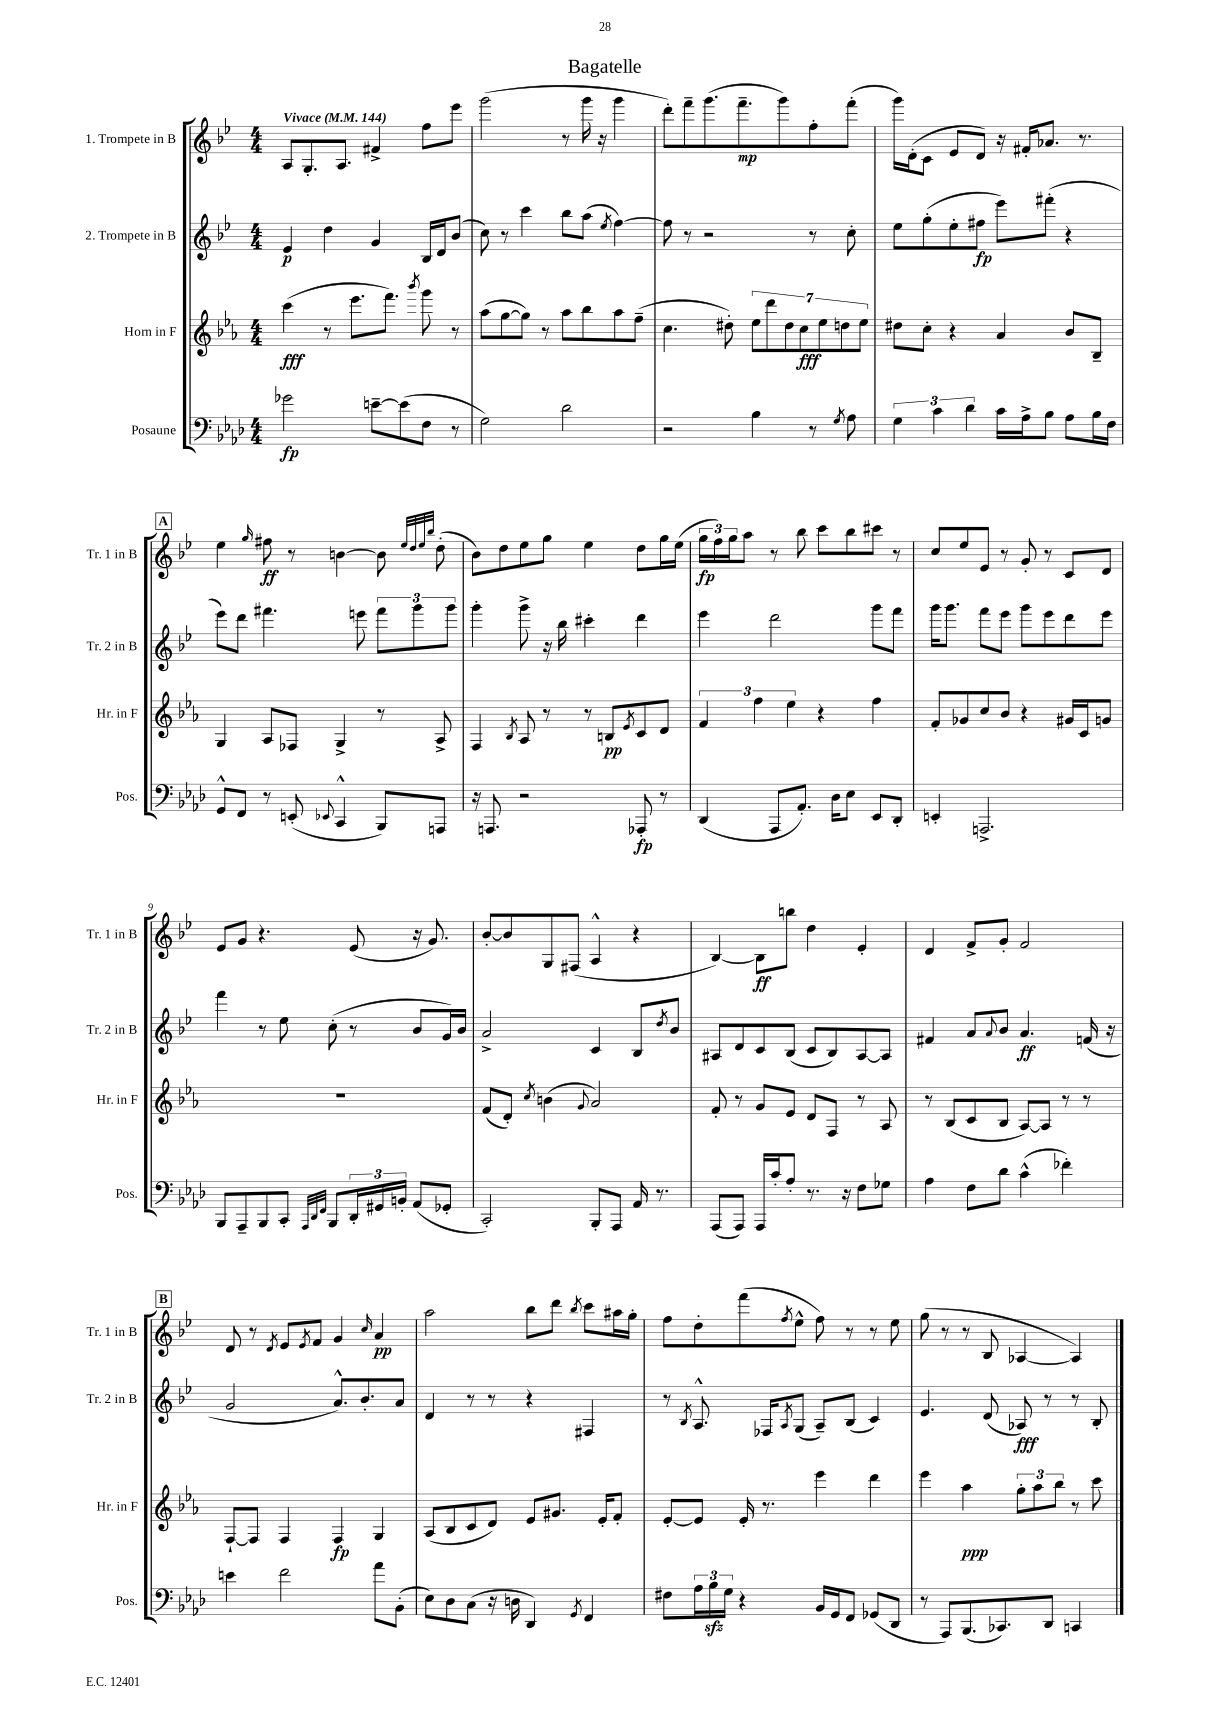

**kern	**kern	**kern	**kern
*staff4	*staff3	*staff2	*staff1
*clefF4	*clefG2	*clefG2	*clefG2
*k[b-e-a-d-]	*k[b-e-a-]	*k[b-e-]	*k[b-e-]
*M4/4	*M4/4	*M4/4	*M4/4
*MM144	*MM144	*MM144	*MM144
2g-	(4ccc	4e-	8A
.	.	.	8.G'
.	8r	4dd	.
.	.	.	8.A
.	8.eee-	.	.
[8e~	.	4g	4f#^
.	8.fff)	.	.
(8e]	.	.	.
.	8qbbb-	.	.
8F	8ggg	16B-	8ff
.	.	16d	.
8r	8r	(8b-	8eee-
=	=	=	=
2G)	(8aa-	8cc)	(2ggg
.	[8gg	8r	.
.	8gg])	4ccc	.
.	8r	.	.
2d-	8aa-	8bb-	8r
.	8bb-	(8aa	16ggg
.	.	.	16r
.	.	8qee-	.
.	8aa-	[4ff)	4ggg
.	(8ff~	.	.
=	=	=	=
2r	4.cc	8ff]	8ddd')
.	.	8r	8fff~
.	.	2r	(8.ggg
.	8dd#')	.	.
.	.	.	8.fff~
4B-	14ee-	.	.
.	14ddd	.	.
.	.	.	8ggg)
.	14dd#	.	.
.	14cc	.	.
8r	.	8r	8ff'
.	14ee-	.	.
.	14dd	.	.
8qG	.	.	.
8A-	.	8cc'	(8fff'
.	14ee-	.	.
=	=	=	=
6G	8dd#	8ee-	16ggg)
.	.	.	(16d'
.	8cc'	(8gg'	8c
6c	.	.	.
.	4r	8ee-'	8e-
6d-	.	.	.
.	.	8ff#	8d)
16c	4a-	8eee-)	16r
16A-^	.	.	16f#'
8B-	.	(8fff#'	8.a-
8A-	8b-	4r	.
.	.	.	8.r
16B-	8B-~	.	.
16F	.	.	.
=	=	=	=
8GG^^	4G	8eee-)	4ee-
8FF	.	8ddd	.
.	.	.	16qqgg
8r	8A-	4.fff#	8ff#
(8EE'	8F-	.	8r
8qqEE-	.	.	.
4CC^^	4G^	.	[4b
.	.	8eee	.
8BBB-)	8r	12fff#	8b]
.	.	12ggg	.
.	.	.	32qqee-
.	.	.	32qqdd
.	.	.	32qqee-
.	.	.	32qqbb-
8AAA	8A-^	.	(8dd'
.	.	12ggg	.
=	=	=	=
16r	4F	4ggg'	8b-)
8.AAA	.	.	.
.	.	.	8dd
.	8qB-	.	.
2r	8A-	8ggg^	8ee-
.	8r	16r	8gg
.	.	16bb-	.
.	8r	4ccc#'	4ee-
.	8B	.	.
.	8qe-	.	.
8AAA-'	8c	4ddd	8dd
8r	8d	.	16gg
.	.	.	(16ee-
=	=	=	=
(4DD-	6f	4eee-	24gg
.	.	.	24ff)
.	.	.	24gg
.	.	.	8aa
.	6ff	.	.
8AAA-	.	2ddd	8r
.	6ee-	.	.
8.AA-')	.	.	8bb-
.	4r	.	8ccc
16D-	.	.	.
8E-	.	.	8bb-
8EE-	4ff	8ggg	8ccc#
8DD-'	.	8fff	8r
=	=	=	=
4EE'	8f'	16ggg	8cc
.	.	8.ggg	.
.	8g-	.	8ee-
2.AAA^	8cc	8fff	8e-
.	8b-	8eee-	8r
.	4r	8ggg	8g'
.	.	8eee-	8r
.	16g#	8ddd	8c
.	16c	.	.
.	8g	8eee-	8d
=	=	=	=
8BBB-	1r	4fff	8e-
8AAA-~	.	.	8g
8BBB-	.	8r	4.r
8CC'	.	8ee-	.
32qqAAA-	.	.	.
32qqDD-	.	.	.
32qqFF	.	.	.
8BBB-	.	(8cc'	.
24DD-'	.	8r	(8e-
24GG#	.	.	.
24BB'	.	.	.
(8AA-	.	8b-	16r
.	.	.	8.g)
8GG-'	.	16g)	.
.	.	16b-	.
=	=	=	=
2CC')	(8f	2a^	[8b-'
.	8d')	.	8b-]
.	8qcc	.	.
.	(4b	.	8G
.	.	.	(8F#
.	8qqg	.	.
8BBB-'	2a-)	4c	4A^^
8AAA-	.	.	.
16AA-	.	8B-	4r
8.r	.	.	.
.	.	8qdd	.
.	.	8b-	.
=	=	=	=
(8AAA-	8f'	8A#	[4B-)
8AAA-)	8r	8d	.
16AAA-	8g	8c	8B-]
16c'	.	.	.
8A-'	8e-	(8B-	8bb
8.r	8d	8c	4dd
.	8F	8B-)	.
16r	.	.	.
8F	8r	[8A#	4e-'
8G-	8A-	8A#]	.
=	=	=	=
4A-	8r	4f#	4d
.	(8B-	.	.
8F	8c	8a	8f^
.	.	8qqa	.
8d-	8B-	8b-	8g'
(4c^^	[8A-)	4.a	2f
.	8A-]	.	.
4f-')	8r	.	.
.	8r	(16f	.
.	.	16r	.
=	=	=	=
4e	[8F`	2g	8d
.	8F]	.	8r
.	.	.	8qd
2f	4F	.	8e-
.	.	.	8qe-
.	.	.	8f
.	4F	8.a^^)	4g
.	.	8.b-'	.
.	.	.	16qqcc
8a-	4G	.	4a
(8BB-'	.	8a	.
=	=	=	=
8E-)	(8A-	4d	2aa
8D-	8B-	.	.
(8C	8c	8r	.
16r	8d)	8r	.
16D	.	.	.
4DD-)	8e-	4r	8bb-
.	8.g#	.	8ddd
8qGG	.	.	8qbb-
4FF	.	4F#	8ccc
.	16e-'	.	.
.	8f'	.	16aa#
.	.	.	16gg'
=	=	=	=
8F#	[8e-'	8r	8ff
.	.	8qB-	.
24A-	8e-]	8.A^^	8dd'
24B-	.	.	.
24G	.	.	.
4r	16e-'	.	(8fff
.	8.r	16F-	.
.	.	8qA	8qff
.	.	(8G	8ee-^^
16BB-	4eee-	8A~)	8ff)
16GG	.	.	.
8FF	.	(8B-	8r
(8GG-	4ddd	4c)	8r
8DD-	.	.	8ee-
=	=	=	=
8r	4eee-	4.e-	(8gg
8AAA-)	.	.	8r
(8.BBB-	4aa-	.	8r
.	.	(8d	8B-
8.CC-)	.	.	.
.	12gg'	8A-)	[4A-
.	12aa-	.	.
8DD-	.	8r	.
.	12bb-	.	.
4CC	8r	8r	4A-])
.	8ccc	8B-'	.
==	==	==	==
*-	*-	*-	*-
